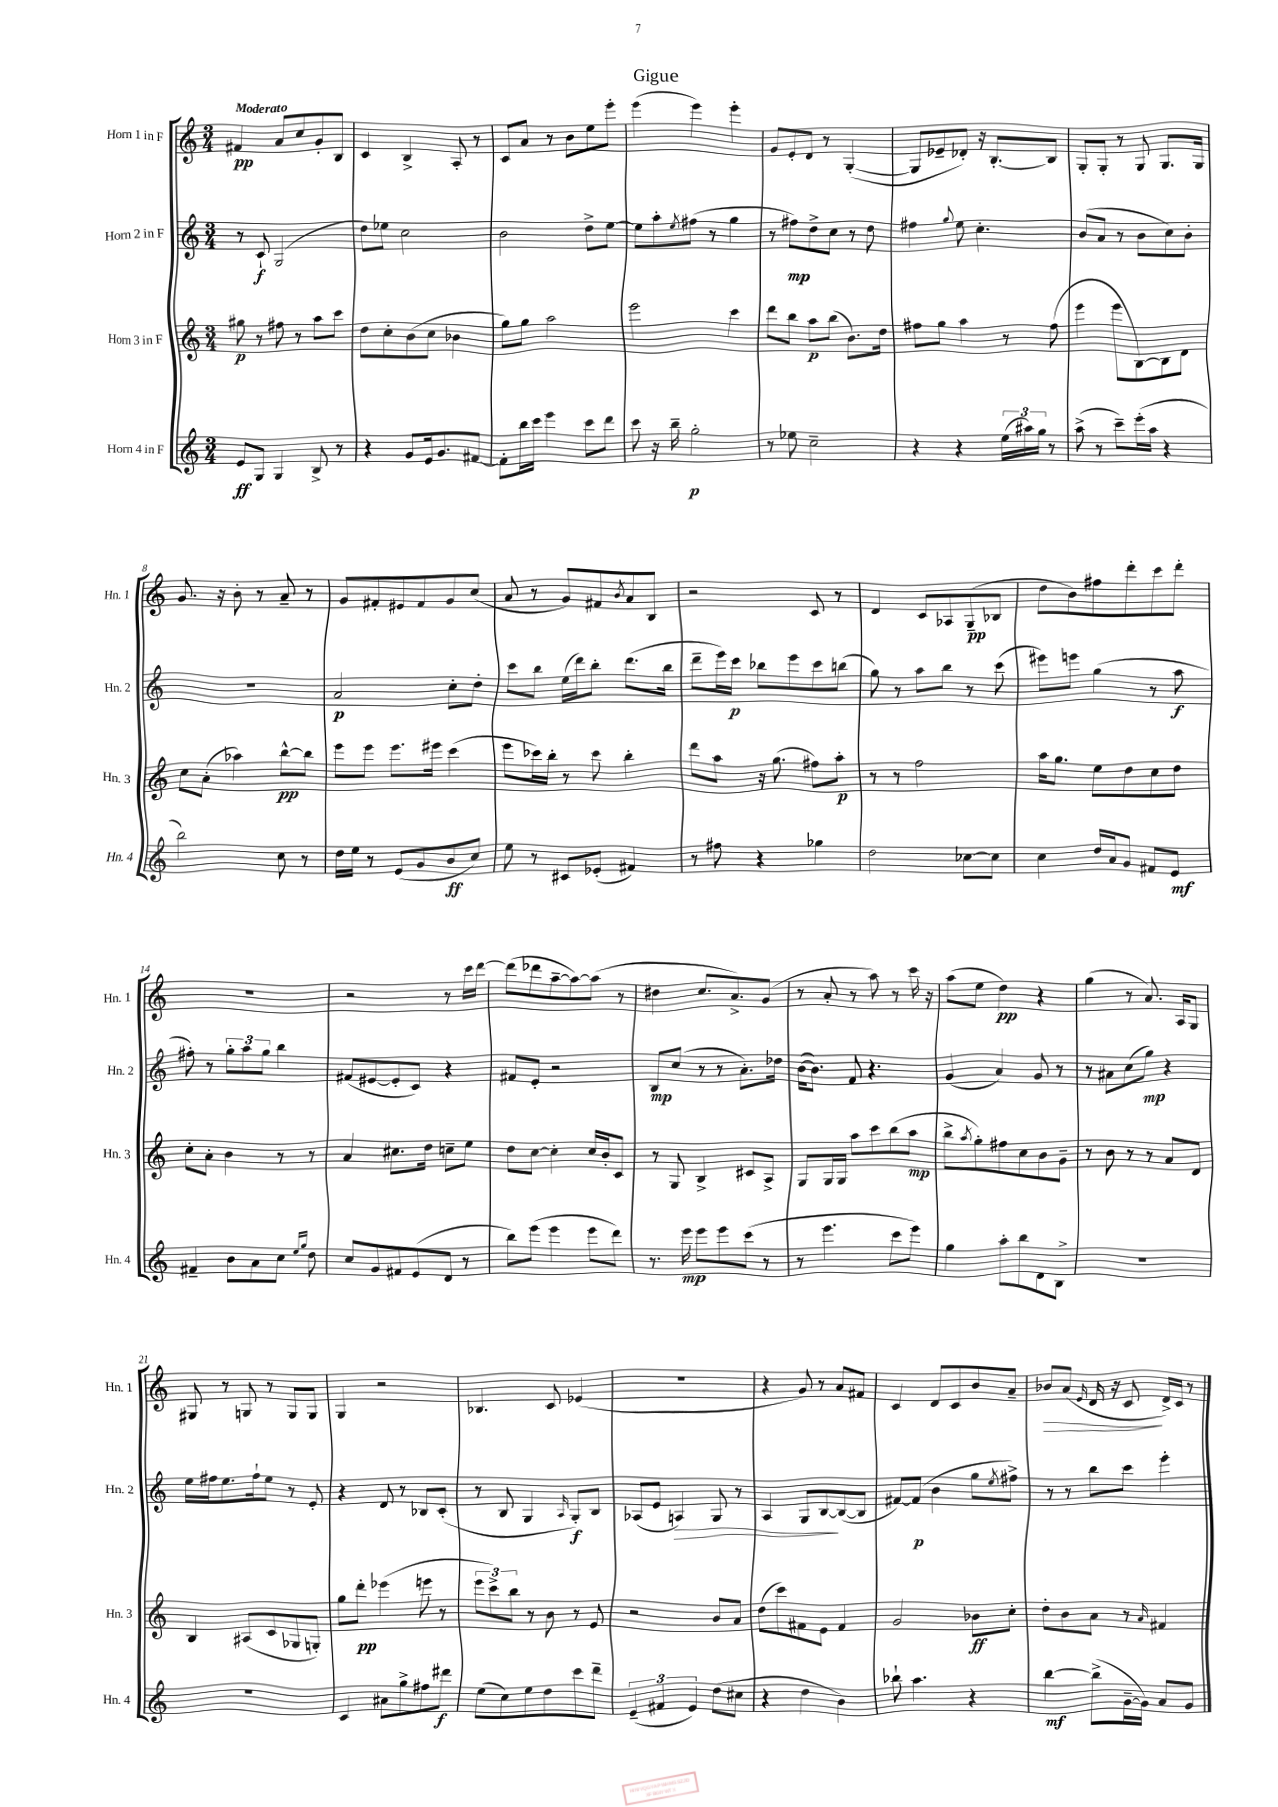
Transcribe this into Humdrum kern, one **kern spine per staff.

**kern	**kern	**kern	**kern
*staff4	*staff3	*staff2	*staff1
*clefG2	*clefG2	*clefG2	*clefG2
*k[]	*k[]	*k[]	*k[]
*M3/4	*M3/4	*M3/4	*M3/4
8e	8gg#	8r	4f#
8G	8r	8c`	.
4G	8ff#	(2G	8a
.	8r	.	8cc
8B^	8aa	.	8g'
8r	8ccc	.	8B
=	=	=	=
4r	8dd	8dd)	4c
.	8cc'	8ee-	.
8g	(8b	2cc	4B^
16e	8cc	.	.
8.g	.	.	.
.	4b-	.	8A'
[8f#	.	.	8r
=	=	=	=
8f#']	8gg)	2b	8c
16bb	8gg	.	8a
16ccc	.	.	.
4eee	2aa	.	8r
.	.	.	8b
8ccc	.	8dd^	8ee
8ddd	.	[8ee	8eee'
=	=	=	=
8ccc	2eee	8ee]	(4eee
16r	.	8aa'	.
16bb~	.	.	.
.	.	8qee	.
2gg'	.	(8ff#	4eee)
.	.	8r	.
.	4ccc	4gg	4eee'
=	=	=	=
8r	8ddd	8r	8g
8ee-	8bb	8ff#)	8e'
2cc~	8aa	8dd^	8d
.	(8bb	8cc	8r
.	8.b)	8r	([4G'
.	.	8dd	.
.	16dd	.	.
=	=	=	=
4r	8ff#	4ff#	8G]
.	8gg	.	8e-~
.	.	8qqgg	.
4r	4aa	8ee	8d-')
.	.	4.cc'	16r
.	.	.	[8.B'
(24ee	8r	.	.
24aa#)	.	.	.
24gg	.	.	.
8r	(8ff#	.	8B]
=	=	=	=
(8aa^	4eee	(8b	8G'
8r	.	8a	8G'
8ccc~)	8eee	8r	8r
(16eee'	[8B)	8b	8G
16aa	.	.	.
4r	8B]	8cc)	8.G
.	8d	8b'	.
.	.	.	16G
=	=	=	=
2bb)	8cc	2.r	8.g
.	(8a'	.	.
.	.	.	16r
.	4aa-)	.	8b'
.	.	.	8r
8cc	[8bb^^	.	8a~
8r	8bb]	.	8r
=	=	=	=
16dd	8eee	2a	8g
16ee	.	.	.
8r	8eee	.	8f#'
(8e	8.eee	.	8e#
8g	.	.	8f#
.	16eee#	.	.
8b	(4ccc	8cc'	8g
8cc)	.	8dd'	(8cc
=	=	=	=
8ee	8eee	8ccc	8a
8r	16ccc-)	8bb	8r
.	16bb'	.	.
8c#	8r	(16ee	8g)
.	.	16ddd)	.
(8e-'	8ccc-	8bb'	8f#
.	.	.	8qb
4f#)	4bb'	(8.ddd	8a
.	.	.	8B
.	.	16bb	.
=	=	=	=
8r	8ddd	8ddd~	2r
8ff#	8aa	16eee)	.
.	.	16ccc	.
4r	16r	8bb-	.
.	(8.gg	.	.
.	.	8eee	.
4gg-	8ff#)	8ccc	8c
.	8aa'	(8bb	8r
=	=	=	=
2dd	8r	8gg)	4d
.	8r	8r	.
.	2ff	8aa	8c
.	.	8bb	8A-
[8cc-	.	8r	(8G~
8cc-]	.	(8ccc	8B-
=	=	=	=
4cc	16aa	8eee#)	8dd
.	8.gg	.	.
.	.	8eee	8b)
16dd	8ee	(4gg	8ff#
16a	.	.	.
8g	8dd	.	8ddd'
8f#	8cc	8r	8ccc
8e	8dd	8aa	8ddd'
=	=	=	=
4f#~	8cc'	8ff#')	2.r
.	8a'	8r	.
8b	4b	12gg'	.
.	.	12aa	.
8a	.	.	.
.	.	12gg	.
8cc	8r	4bb	.
16qqee	.	.	.
16qqgg	.	.	.
8dd	8r	.	.
=	=	=	=
8cc	4a	(8f#	2r
8g	.	[8e#	.
8f#	8.cc#	8e#']	.
(8e	.	8c)	.
.	16dd	.	.
8d	8cc~	4r	8r
8r	8ee	.	16ccc
.	.	.	[16ddd
=	=	=	=
8bb)	8dd	8f#	(8ddd]
(8eee	[8cc	8e'	8ddd-
4eee	4cc']	2r	[8aa~
.	.	.	8aa_)
8eee	16cc	.	(8aa]
.	16b'	.	.
8ddd)	8c	.	8r
=	=	=	=
8.r	8r	8B	4dd#
.	8G	(8cc	.
16eee	.	.	.
8eee	4B^	8r	8.cc
8eee	.	8r	.
.	.	.	8.a^)
(8ccc	8c#	8.a')	.
8r	8A^	.	(8g
.	.	16dd-	.
=	=	=	=
8r	8G	([16b	8r
.	.	8.b])	.
4.eee	16G	.	8a'
.	16G	.	.
.	8aa	8f	8r
.	8ccc	4.r	8aa)
8ccc	(8bb	.	8r
8eee)	8aa	.	16ccc
.	.	.	16r
=	=	=	=
4gg	8bb^	(4g	(8aa
.	8qaa	.	.
.	8gg')	.	8ee
8aa'	8ff#	4a)	4dd)
8bb	8cc	.	.
8d	8b	8g	4r
8B^	8g~	8r	.
=	=	=	=
2.r	8r	8r	(4gg
.	8b	8a#	.
.	8r	(8cc	8r
.	8r	8gg)	8.a)
.	8a	4r	.
.	.	.	16A
.	8d	.	8G
=	=	=	=
2.r	4B	16ee	8G#
.	.	16ff#	.
.	.	8.ee	8r
.	(8A#	.	8G
.	.	16ff#`	.
.	8c	8ee	8r
.	8G-	8r	8G
.	8G')	8e'	8G
=	=	=	=
4c	8gg	4r	4G
.	8ddd'	.	.
8a#	(4eee-	8d	2r
8gg^	.	8r	.
8ff#	8eee	8B-	.
8ddd#	8r	(8c'	.
=	=	=	=
(8ee	12eee	8r	4.B-
.	12ccc^)	.	.
8cc)	.	8B	.
.	12bb	.	.
8ee	8r	4G	.
8dd	8b	.	8c
.	.	16qqA	.
8ccc	8r	8G')	(4e-
8ddd~	8e	8B	.
=	=	=	=
(6e~	2r	(8A-	2.r
.	.	8e	.
6f#	.	.	.
.	.	4A)	.
6e)	.	.	.
(8dd	8b	8G	.
8cc#	8a	8r	.
=	=	=	=
4r	(8dd	4A	4r
.	8ccc)	.	.
4dd	8f#	8G	8g)
.	8e	[8B	8r
4b)	4f#	(8B_	8a
.	.	8B]	8f#
=	=	=	=
8bb-`	2g	[8f#)	4c
4.aa	.	(8f#]	.
.	.	4b	8d
.	.	.	8c
4r	8b-	8gg	8b
.	.	8qee	.
.	8cc'	8ff#^)	8a~
=	=	=	=
[4bb	8dd'	8r	8b-
.	8b	8r	(8a
.	.	.	16qqe
(8bb^]	8a	8bb	16d
.	.	.	16r
[16g~	8r	8ccc	8c
16g])	.	.	.
.	16qqa	.	.
8a	4f#	4eee'	16d^)
.	.	.	16c
8g	.	.	8r
==	==	==	==
*-	*-	*-	*-
